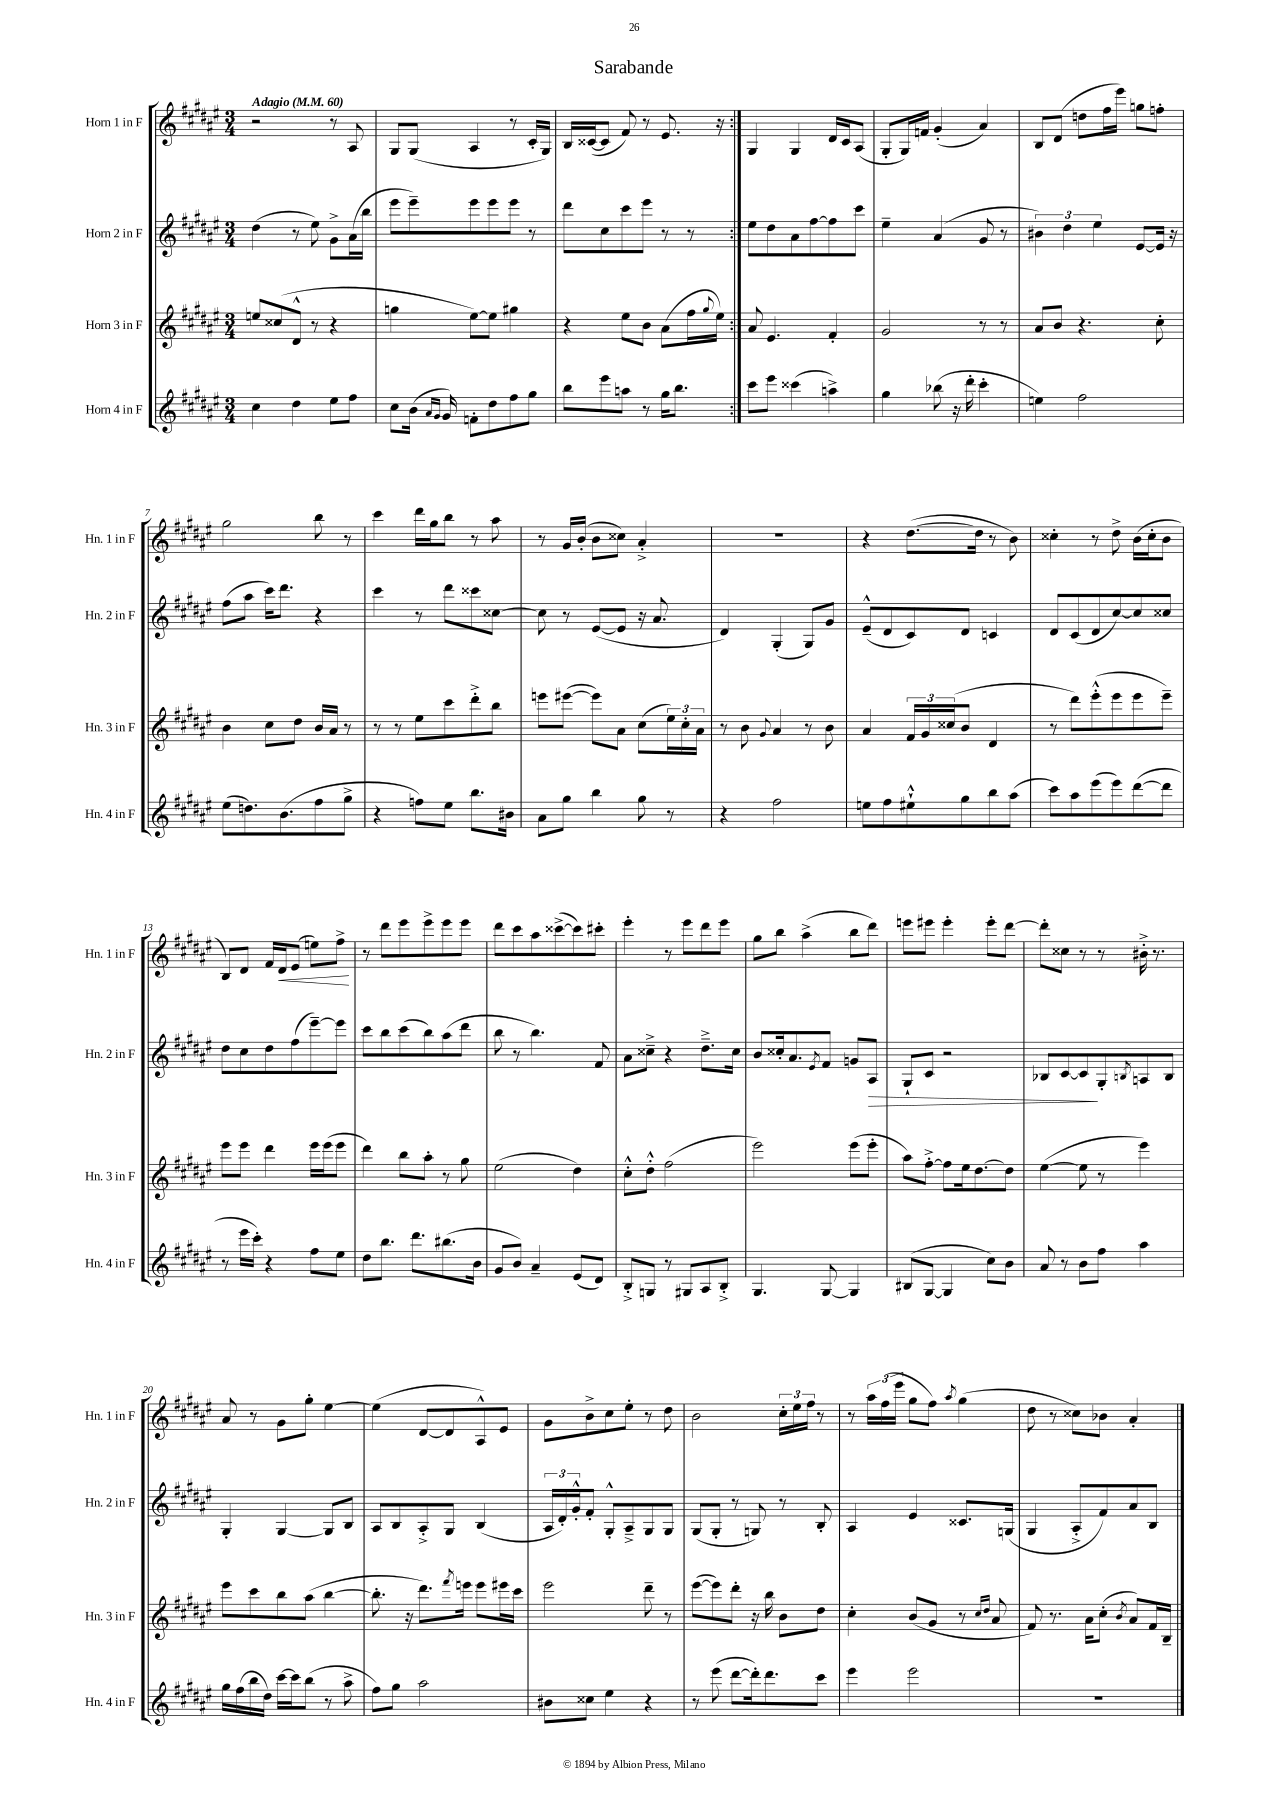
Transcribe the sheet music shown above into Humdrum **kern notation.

**kern	**kern	**kern	**kern
*staff4	*staff3	*staff2	*staff1
*clefG2	*clefG2	*clefG2	*clefG2
*k[f#c#g#d#a#e#]	*k[f#c#g#d#a#e#]	*k[f#c#g#d#a#e#]	*k[f#c#g#d#a#e#]
*M3/4	*M3/4	*M3/4	*M3/4
*MM60	*MM60	*MM60	*MM60
4cc#\	8ee/L	(4dd#\	2r
.	(8cc##/	.	.
4dd#\	8d#^^/J	8r	.
.	8r	8ee#\)	.
8ee#\L	4r	8g#^\L	8r
8ff#\J	.	(16a#\L	8A#/
.	.	16bb\JJ	.
=	=	=	=
8cc#\L	4gg\	8eee#\L	8G#/L
(16b\Jk	.	8eee#~\)	(8G#/J
16qqa#/LL	.	.	.
16qqg#/JJ	.	.	.
16g#/)	.	.	.
8f'\L	[8ee#\L)	8eee#\	4A#/
8dd#\	8ee#\]J	8eee#\	.
8ff#\	4gg#\	8eee#\J	8r
8gg#\J	.	8r	16c#'/LL
.	.	.	16G#/JJ)
=	=	=	=
8bb\L	4r	8ddd#\L	16B/LL
.	.	.	([16c##/J
8eee#\	.	8cc#\	8c##/]J
8aa\J	8ee#\L	8ccc#\	8f#/)
8r	8b\J	8eee#\J	8r
16gg#\LK	(8a#\L	8r	8.e#/
8.bb\J	.	.	.
.	16ff#\L	8r	.
.	8qqgg#/	.	.
.	16ee#\JJ)	.	16r
=:|!	=:|!	=:|!	=:|!
8ccc#\L	8a#/	8ee#\L	4G#/
8eee#\J	4.e#/	8dd#\	.
(4ccc##\	.	8a#\	4G#/
.	.	[8ff#\	.
4aa^\)	4f#'/	8ff#\]	16d#/LL
.	.	.	16c#/J
.	.	8ccc#\J	(8A#/J
=	=	=	=
4gg#\	2g#/	4ee#~\	8G#'/L
.	.	.	16G#/L)
.	.	.	16f/JJ
(8bb-\	.	(4a#/	(4g#'/
16r	.	.	.
16ddd#'\	.	.	.
4ccc#'\	8r	8g#/	4a#/)
.	8r	8r	.
=	=	=	=
4ee\)	8a#/L	6b#\)	8B/L
.	8b/J	.	(8d#/J
.	.	6dd#\	.
2ff#\	4.r	.	8dd\L
.	.	6ee#\	.
.	.	.	16ff#\L
.	.	.	16eee#\JJ)
.	.	[8e#/L	8gg\L
.	8cc#'\	16e#/]Jk	8ff'\J
.	.	16r	.
=	=	=	=
(8ee#\L	4b\	(8ff#\L	2gg#\
8.dd\)	.	8aa#\J	.
.	8cc#\L	16ccc#\LK)	.
(8.b\	.	8.ddd#\J	.
.	8dd#\J	.	.
8ff#\	16b/LL	4r	8bb\
.	16a#/JJ	.	.
8gg#^\J	8r	.	8r
=	=	=	=
4r	8r	4ccc#\	4ccc#\
.	8r	.	.
8ff\L)	8ee#\L	8r	16ddd#\LL
.	.	.	16gg#\J
8ee#\J	8ccc#\	8ddd#\L	8bb\J
8.bb\L	8ddd#'^\	8ccc##\	8r
.	8bb\J	[8cc##\J	8aa#\
16b#\Jk	.	.	.
=	=	=	=
8a#\L	8eee\L	8cc##\]	8r
8gg#\J	([8eee#\J	8r	16g#/LL
.	.	.	(16b'/JJ
4bb\	8eee#\]L)	([8e#/L	8b\L
.	8a#\J	8e#/]J	8cc##\J)
8gg#\	(8cc#\L	16r	4a#'^/
.	.	8.a#/	.
8r	24ee#\L)	.	.
.	24cc#'\	.	.
.	24a#\JJ	.	.
=	=	=	=
4r	8r	4d#/)	2.r
.	8b\	.	.
.	8qqg#/	.	.
2ff#\	4a#/	(4G#'/	.
.	8r	8G#/L)	.
.	8b\	8g#/J	.
=	=	=	=
8ee\L	4a#/	(8e#~^^/L	4r
8ff#\	.	8d#/	.
8ee#`^^\	24f#/LL	8c#/)	([8.dd#\L
.	24g#/	.	.
.	(24cc##/J	.	.
8gg#\	8b/J	8d#/J	.
.	.	.	16dd#\]Jk
8bb\	4d#/	4c/	8r
(8aa#\J	.	.	8b\)
=	=	=	=
8ccc#\L)	8r	8d#/L	4cc##'\
8aa#\	8ddd#\L)	(8c#/	.
(8eee#\	(8eee#'^^\	8d#/	8r
8eee#\)	8eee#\	[8cc#/)	8dd#^\
([8ddd#\	8eee#\	8cc#/]	(16b\LL
.	.	.	16cc##'\J
8ddd#\]J	8eee#~\J)	8cc##/J	8b\J
=	=	=	=
8r	8eee#\L	8dd#\L	8B/L)
16eee#\LL	8eee#\J	8cc#\	8d#/J
16ccc#'\JJ)	.	.	.
4r	4ddd#\	8dd#\	16f#/LL
.	.	.	16d#/J
.	.	(8ff#\	(8e#/J
8ff#\L	16eee#\LL	[8eee#~\)	8ee\L)
.	(16eee#\J	.	.
8ee#\J	8eee#\J	8eee#\]J	8ff#^\J
=	=	=	=
8dd#\L	4ddd#\)	8ccc#\L	8r
8.bb\J	.	8bb\	8ddd#\L
.	8bb\L	(8ccc#\	8eee#\
8.ddd#\L	.	.	.
.	8aa#'\J	8bb\)	8eee#^\
(8.bb#\	8r	(8aa#\	8eee#\
.	8gg#\	8ddd#\J	8eee#\J
16b\Jk	.	.	.
=	=	=	=
8g#/L	(2ee#\	8bb\	8ddd#\L
8b/J)	.	8r	8ccc#\
4a#~/	.	4.bb\)	8aa#\
.	.	.	([8ccc##^\
(8e#/L	4dd#\)	.	8ccc##\])
8d#/J)	.	8f#/	8ccc#'\J
=	=	=	=
8B'^/L	8cc#'^^\L	8a#\L	4eee#'\
8G/J	8dd#'^^\J	8cc##~^\J	.
8r	(2ff#\	4r	8r
8G#/L	.	.	8eee#\L
8A#/	.	8.dd#~^\L	8ddd#\
8B'^/J	.	.	8eee#\J
.	.	16cc##\Jk	.
=	=	=	=
4.G#/	2eee#\)	8b/L	8gg#\L
.	.	16cc##'/k	8bb\J
.	.	8.a#/	.
.	.	.	(4aa#^\
.	.	8qe#/	.
[8G#/	.	8f#/J	.
4G#/]	(8eee#\L	8g/L	8bb\L
.	8eee#'\J	8A#/J	8ddd#\J)
=	=	=	=
(8B#/L	8aa#\L)	8G#`/L	8eee\L
[8G#/J	[8ff#'^\J	8c#/J	8eee#\J
4G#/]	8ff#\]L	2r	4eee#'\
.	16ee#\k	.	.
.	[8.dd#\	.	.
8cc#\L)	.	.	8eee#'\L
8b\J	8dd#\]J	.	[8ddd#\J
=	=	=	=
8a#/	([4ee#\	8B-/L	8ddd#'\]L
8r	.	[8c#/	8cc##\J
8b\L	8ee#\]	8c#/]	8r
8ff#\J	8r	8G#'/	8r
.	.	8qB/	.
4aa#\	4eee#\)	8A/	16b#'^\
.	.	.	8.r
.	.	8B/J	.
=	=	=	=
16gg#\LL	8eee#\L	4G#'/	8a#/
(16ff#\	.	.	.
16bb\	8ccc#\	.	8r
16dd#\JJ)	.	.	.
[16ccc#\LL	8bb\	[4G#/	8g#\L
16ccc#\]J	.	.	.
(8bb\J	(8aa#\J	.	8gg#'\J
8r	[4bb\	8G#/]L	[4ee#\
8aa#^\	.	8B/J	.
=	=	=	=
8ff#\L)	8.bb'\]	8A#/L	(4ee#\]
8gg#\J	.	8B/	.
.	16r	.	.
2aa#\	8.ddd#\L)	8A#'^/	[8d#/L
.	.	8G#/J	8d#/]
.	8qfff#/	.	.
.	16eee\Jk	.	.
.	8eee\L	(4B/	8A#^^/)
.	16eee#\L	.	8e#/J
.	16ccc#\JJ	.	.
=	=	=	=
8b#\L	2eee#\	24A#/LL	8g#\L
.	.	24d#'/)	.
.	.	24g#'^^/J	.
8cc##\J	.	8f#'/J	8b^\
4ee#\	.	8G#'^^/L	8cc#\
.	.	8A#~^/	8ee#'\J
4r	8ddd#~\	8G#/	8r
.	8r	8G#/J	8dd#\
=	=	=	=
8r	([8eee#\L	(8G#/L	2b\
(8eee#\	8eee#\])	8G#'/J	.
[8ddd#\L	8ddd#'\J	8r	.
16ddd#'\]k)	16r	8G/)	.
8.ddd#\	16bb\	.	.
.	8b\L	8r	24cc#'\LL
.	.	.	24ee#\
.	.	.	24ff#\JJ
8ccc#\J	8dd#\J	8B'/	8r
=	=	=	=
4eee#\	4cc#'\	4A#/	8r
.	.	.	24aa#\LL
.	.	.	(24ff#\
.	.	.	24eee#\JJ
2eee#\	(8b/L	4e#/	8gg#\L
.	8g#/J	.	8ff#\J)
.	.	.	8qaa#/
.	8r	8.c##/L	(4gg#\
.	16qqcc#/LL	.	.
.	16qqdd#/JJ	.	.
.	8a#/	.	.
.	.	(16G/Jk	.
=	=	=	=
2.r	8f#/)	4G#/	8dd#\
.	8.r	.	8r
.	.	8A#'^/L	8cc##\L)
.	16a#\LK	.	.
.	(8cc#'\J	8f#/)	8b-\J
.	8qb/	.	.
.	8a#/L)	8a#/	4a#'/
.	16f#/L	8B/J	.
.	16B~/JJ	.	.
==	==	==	==
*-	*-	*-	*-
